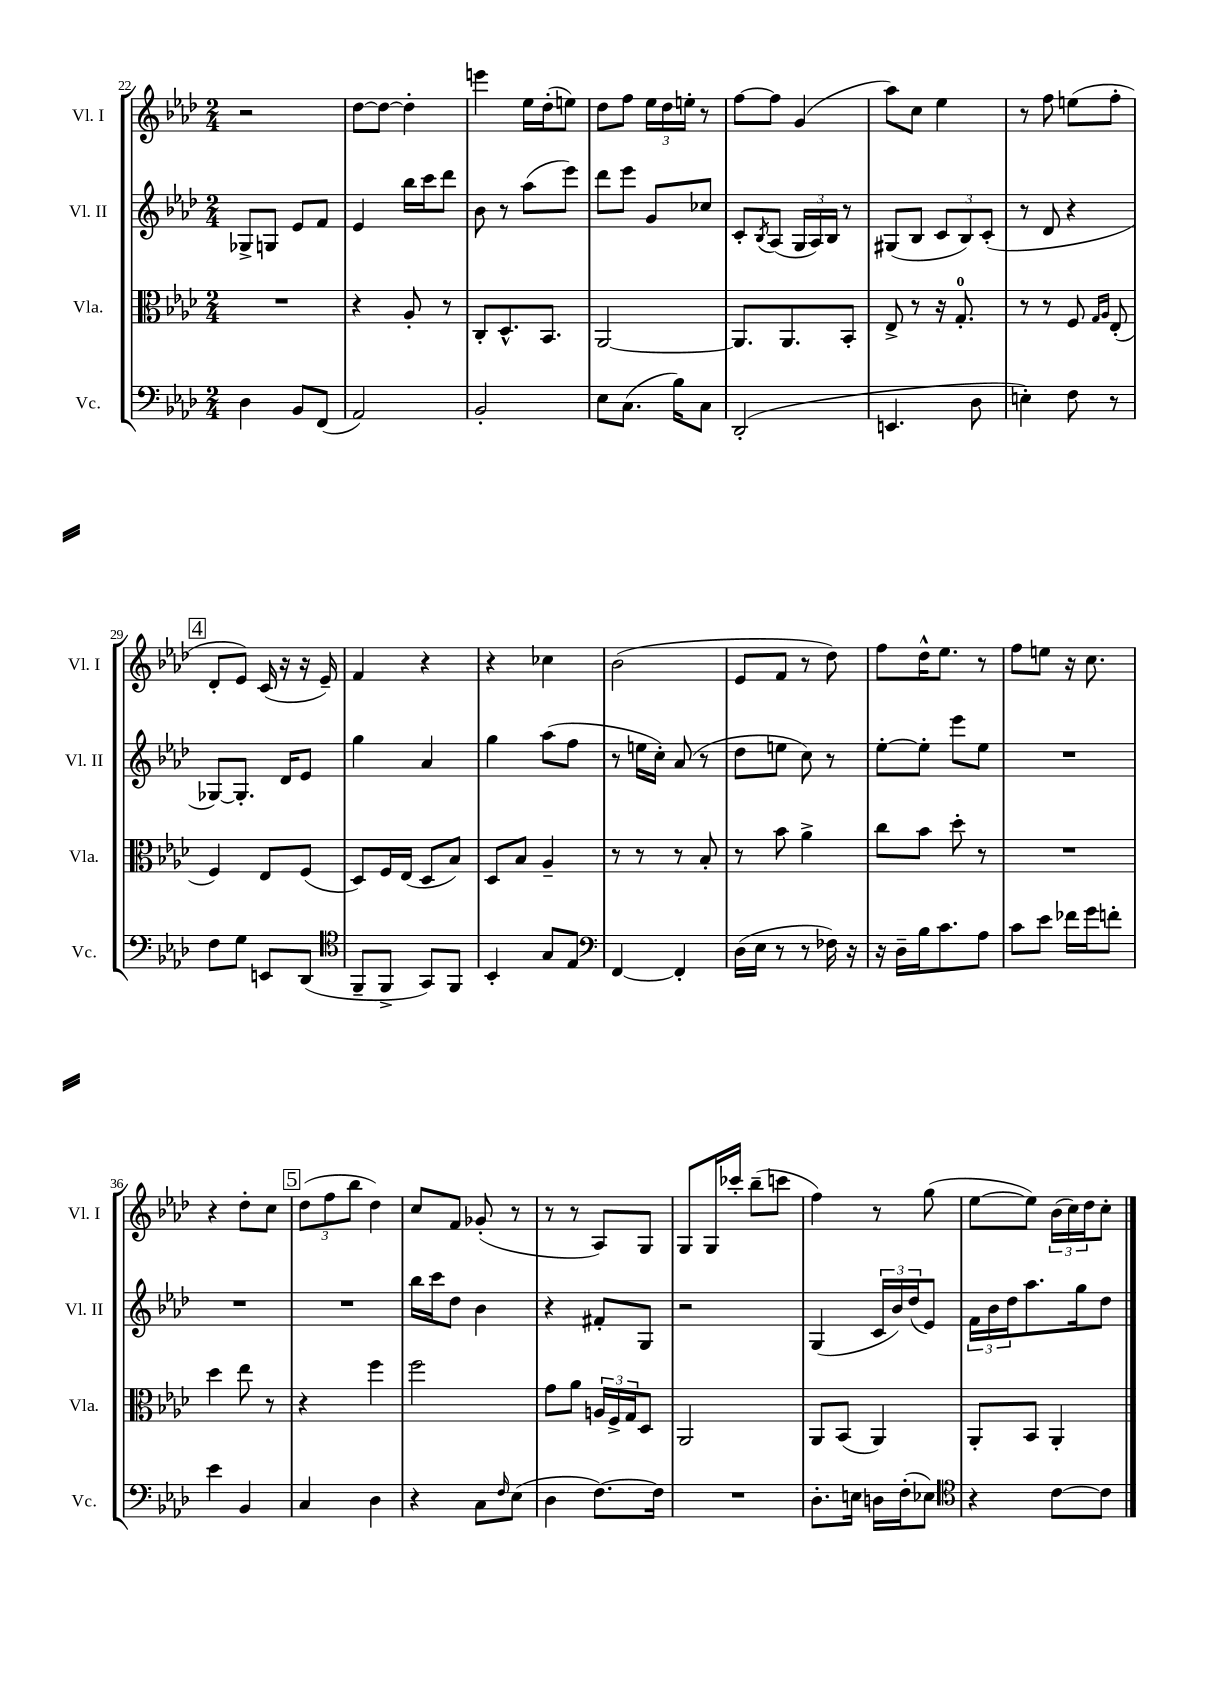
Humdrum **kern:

**kern	**kern	**kern	**kern
*staff4	*staff3	*staff2	*staff1
*clefF4	*clefC3	*clefG2	*clefG2
*k[b-e-a-d-]	*k[b-e-a-d-]	*k[b-e-a-d-]	*k[b-e-a-d-]
*M2/4	*M2/4	*M2/4	*M2/4
4D-	2r	8G-^	2r
.	.	8G	.
8BB-	.	8e-	.
(8FF	.	8f	.
=	=	=	=
2AA-)	4r	4e-	[8dd-
.	.	.	8dd-_
.	8A-'	16bb-	4dd-']
.	.	16ccc	.
.	8r	8ddd-	.
=	=	=	=
2BB-'	8C'	8b-	4eee
.	8.D-^^	8r	.
.	.	(8aa-	16ee-
.	8.BB-	.	(16dd-'
.	.	8eee-)	8ee)
=	=	=	=
8E-	[2AA-	8ddd-	8dd-
(8.C	.	8eee-	8ff
.	.	8g	24ee-
.	.	.	24dd-
16B-)	.	.	.
.	.	.	24ee'
8C	.	8cc-	8r
=	=	=	=
(2DD-'	8.AA-]	8c'	[8ff
.	.	8qB-	.
.	.	(8A-	8ff]
.	8.AA-	.	.
.	.	24G	(4g
.	.	24A-)	.
.	.	24B-	.
.	8BB-'	8r	.
=	=	=	=
4.EE	8E-^	(8G#	8aa-)
.	8r	8B-	8cc
.	16r	12c	4ee-
.	8.G'	.	.
.	.	12B-)	.
8D-	.	.	.
.	.	(12c'	.
=	=	=	=
4E')	8r	8r	8r
.	8r	8d-	8ff
8F	8F	4r	(8ee
.	16qqG	.	.
.	16qqA-	.	.
8r	(8E-'	.	8ff'
=	=	=	=
8F	4F)	[8G-)	8d-'
8G	.	8.G-']	8e-)
8EE	8E-	.	(16c
.	.	16d-	16r
(8DD-	(8F	8e-	16r
.	.	.	16e-~)
=	=	=	=
*clefC4	*	*	*
8FF~	8D-)	4gg	4f
8FF^	16F	.	.
.	(16E-	.	.
8GG)	8D-	4a-	4r
8FF	8B-)	.	.
=	=	=	=
4BB-'	8D-	4gg	4r
.	8B-	.	.
8G	4A-~	(8aa-	4cc-
8E-	.	8ff	.
=	=	=	=
*clefF4	*	*	*
[4FF	8r	8r	(2b-
.	8r	16ee	.
.	.	16cc')	.
4FF']	8r	(8a-	.
.	8B-'	8r	.
=	=	=	=
(16D-	8r	8dd-	8e-
16E-	.	.	.
8r	8b-	8ee	8f
8r	4a-^	8cc)	8r
16F-)	.	8r	8dd-)
16r	.	.	.
=	=	=	=
16r	8cc	[8ee-'	8ff
16D-~	.	.	.
16B-	8b-	8ee-']	16dd-^^
8.c	.	.	8.ee-
.	8dd-'	8eee-	.
8A-	8r	8ee-	8r
=	=	=	=
8c	2r	2r	8ff
8e-	.	.	8ee
16f-	.	.	16r
16g	.	.	8.cc
8f'	.	.	.
=	=	=	=
4e-	4dd-	2r	4r
4BB-	8ee-	.	8dd-'
.	8r	.	8cc
=	=	=	=
4C	4r	2r	(12dd-
.	.	.	12ff
.	.	.	12bb-
4D-	4ff	.	4dd-)
=	=	=	=
4r	2ff	16bb-	8cc
.	.	16ccc	.
.	.	8dd-	8f
8C	.	4b-	(8g-'
16qqF	.	.	.
(8E-	.	.	8r
=	=	=	=
4D-	8g	4r	8r
.	8a-	.	8r
[8.F)	24A	8f#'	8A-)
.	24F^	.	.
.	24G	.	.
.	8D-	8G	8G
16F]	.	.	.
=	=	=	=
2r	2AA-	2r	8G
.	.	.	16G
.	.	.	16ccc-'
.	.	.	(8bb-~
.	.	.	8ccc
=	=	=	=
8.D-'	8AA-	(4G	4ff)
.	(8BB-	.	.
16E	.	.	.
16D	4AA-)	24c	8r
.	.	24b-)	.
(16F'	.	.	.
.	.	(24dd-	.
8E-)	.	8e-)	(8gg
=	=	=	=
*clefC4	*	*	*
4r	8AA-'	24f	[8ee-
.	.	24b-	.
.	.	24dd-	.
.	8BB-	8.aa-	8ee-])
[8c	4AA-'	.	(24b-
.	.	.	24cc)
.	.	16gg	.
.	.	.	24dd-
8c]	.	8dd-	8cc'
==	==	==	==
*-	*-	*-	*-
